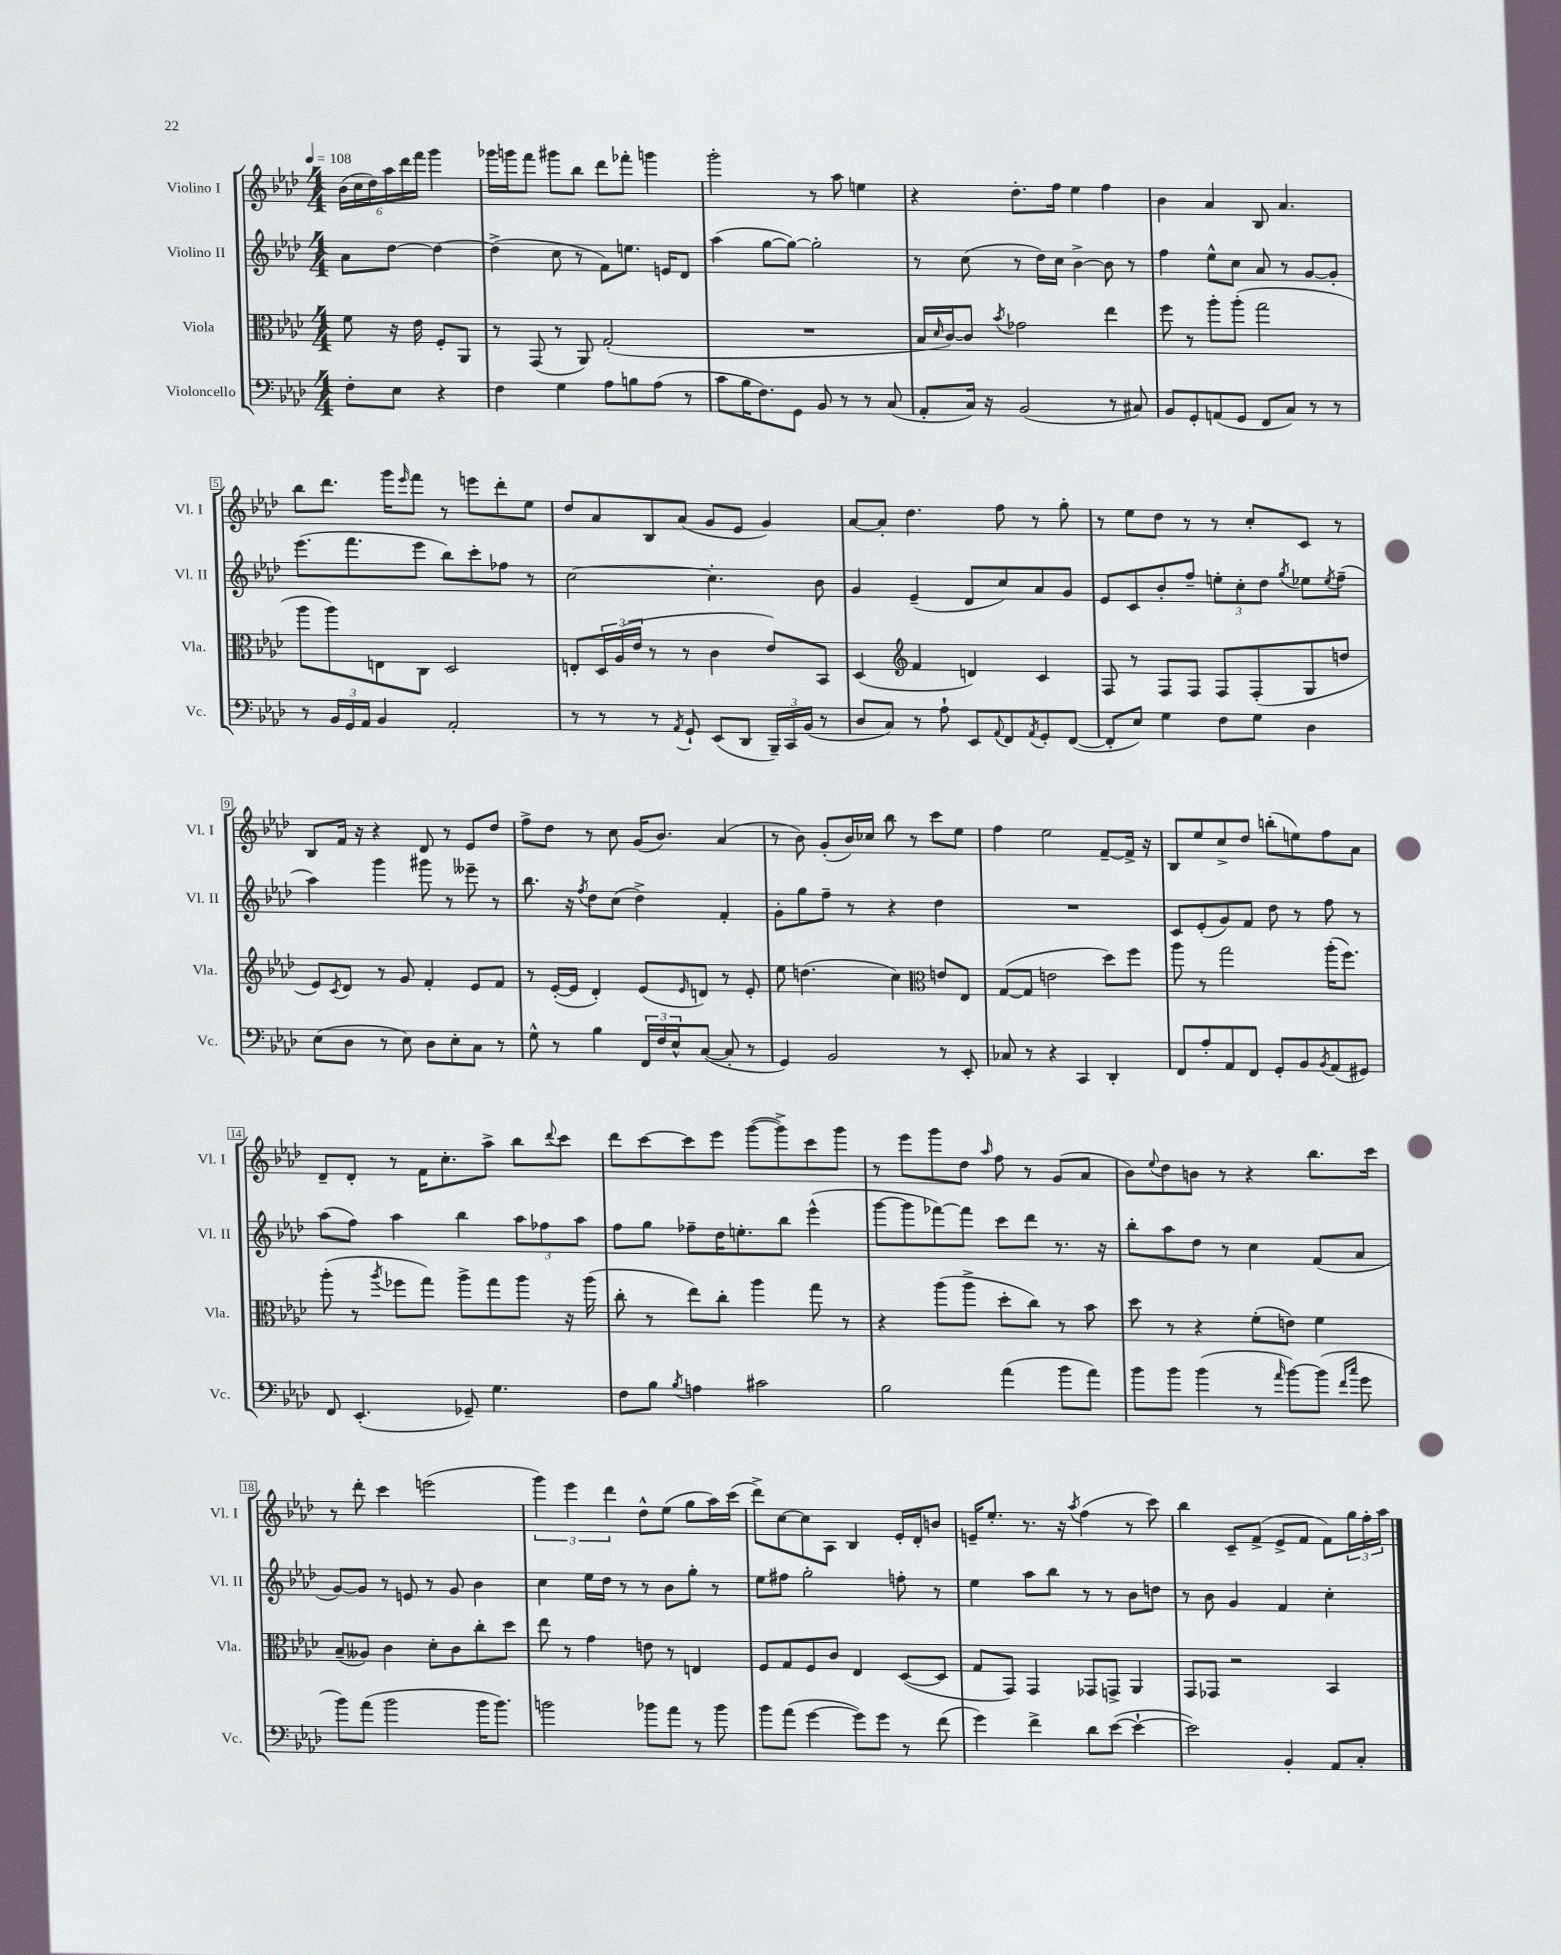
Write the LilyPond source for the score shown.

<<
\new StaffGroup <<
\new Staff = "s0" \with { instrumentName = "Violino I" shortInstrumentName = "Vl. I" } {
    \clef treble \key aes \major \numericTimeSignature \time 4/4 \partial 2 \tempo 4 = 108
    \tuplet 6/4 { bes'16( c''16 des''16) aes''16 des'''16 f'''16 } g'''4 |
    ges'''16 g'''16 f'''8 gis'''8 bes''8 des'''8 fes'''8-. g'''4 |
    g'''2-. r8 aes''8 e''4 |
    r4 des''8.-. f''16 ees''4 f''4 |
    bes'4 aes'4 bes8 aes'4. |
    bes''8 des'''8. g'''16 \grace { ees'''16 } f'''8 r8 e'''8 des'''8-. ees''8 |
    des''8 aes'8 bes8 aes'8( g'8 ees'8 g'4) |
    aes'8~ aes'8-. des''4. f''8 r8 g''8-. |
    r8 ees''8 des''8 r8 r8 c''8-. c'8 r8 |
    bes8 f'16 r16 r4 des'8 r8 ees'8 des''8 |
    f''8-> des''8 r8 c''8 g'16( bes'8.) aes'4( |
    r8 bes'8) g'8-.( bes'16) ces''16 bes''8 r8 c'''8 ees''8 |
    f''4 ees''2 f'8~-- f'16-> r16 |
    bes8 ees''8 c''8-> des''8 b''8-.( e''8) f''8 aes'8 |
    des'8-- des'8-. r8 f'16 c''8.-. aes''8-> bes''8 \appoggiatura { des'''8 } c'''8 |
    des'''8 c'''8~ c'''8 ees'''8 g'''8~( g'''8->) c'''8 g'''8 |
    r8 ees'''8 g'''8 des''8 \grace { aes''16 } f''8 r8 g'8( aes'8 |
    bes'8) \appoggiatura { ees''8 } des''8 b'8 r8 r4 bes''8. c'''16 |
    r8 des'''8-. c'''4 e'''2( |
    \tuplet 3/2 { g'''4) ees'''4 des'''4 } des''8-^ ees''8( g''8 aes''16) c'''16( |
    des'''8->) c''8~ c''8 aes8 bes4 ees'16-. des'16-. b'8 |
    e'16-- ees''8.-. r8. r16 \acciaccatura { aes''8 } f''4( r8 c'''8) |
    bes''4 c'8-- f'8->( ees'8-> f'8 f'8) \tuplet 3/2 { g''16 f''16-. aes''16 } \bar "|." |
}
\new Staff = "s1" \with { instrumentName = "Violino II" shortInstrumentName = "Vl. II" } {
    \clef treble \key aes \major \numericTimeSignature \time 4/4 \partial 2
    aes'8 des''8~ des''4~ |
    des''4->( c''8 r8 f'8) e''8. e'16 des'8 |
    aes''4( g''8~ g''8~) g''2-. |
    r8 c''8( r8 des''16) c''16 bes'4~-> bes'8 r8 |
    f''4 ees''8-^ c''8 aes'8 r8 g'8~ g'8-. |
    ees'''8.( f'''8. ees'''8 bes''8) c'''8-. fes''8 r8 |
    c''2~ c''4.-. bes'8 |
    g'4 ees'4--( des'8 c''8) aes'8 g'8 |
    ees'8 c'8 bes'8-. f''8-- \tuplet 3/2 { e''8-. c''8-. des''8 } \acciaccatura { g''8 } ees''8 \acciaccatura { ees''8 } f''8--( |
    aes''4) g'''4 gis'''8 r8 eeses'''8-- r8 |
    bes''8. r16 \acciaccatura { f''8 } des''8 c''8( des''4->) f'4-. |
    g'8-. g''8 f''8-- r8 r4 des''4 |
    R1 |
    c'8 ees'8-.( g'8) f'8 des''8 r8 f''8 r8 |
    aes''8( f''8) aes''4 bes''4 \tuplet 3/2 { aes''8 fes''8 aes''8 } |
    f''8 g''8 fes''8-- des''16 e''8.-. bes''8 ees'''4-^( |
    g'''8~ g'''8 fes'''8~) fes'''8 c'''8 des'''8 r8. r16 |
    bes''8-. aes''8 des''8 r8 c''4 f'8( aes'8 |
    g'8~) g'8 r8 e'8 r8 g'8 bes'4 |
    c''4 ees''16 des''16 r8 r8 bes'8 g''8-. r8 |
    ees''8 fis''8 g''2-. f''8-. r8 |
    ees''4 aes''8 bes''8 r8 r8 bes'8 d''8 |
    r8 bes'8 g'4 f'4 c''4-. \bar "|." |
}
\new Staff = "s2" \with { instrumentName = "Viola" shortInstrumentName = "Vla." } {
    \clef alto \key aes \major \numericTimeSignature \time 4/4 \partial 2
    f'8 r16 ees'16 f8-. aes,8 |
    r8 g,8( r8 aes,8) g2-.( |
    R1 |
    bes16 \grace { des'16 } c'16~) c'8 \acciaccatura { bes'8 } ges'2 ees''4 |
    f''8 r8 aes''8-. aes''8-.( g''2 |
    aes''8 aes''8) e8 c8 des2 |
    e8-. \tuplet 3/2 { des16 aes16( ees'16 } r8 r8 c'4 ees'8) bes,8 |
    des4( \clef treble f'4 d'4) c'4 |
    f8 r8 f8 f8 f8 f8-.( g8 d''8 |
    ees'8) \acciaccatura { c'8 } des'8 r8 g'8 f'4-. ees'8 f'8 |
    r8 ees'16~-.( ees'16 des'4-.) ees'8( \grace { ees'16 } d'8) r8 ees'8-. |
    ees''8 d''4.( c''4) \clef alto e'8 ees8 |
    g8~( g8 e'2 des''8) f''8 |
    aes''8 r8 g''2 aes''16-.( f''8.) |
    aes''8-.( r8 \acciaccatura { aes''8 } fes''8 g''8) aes''8-> g''8 aes''8 r16 aes''16( |
    c''8-. r8 ees''8) c''8-. aes''4 g''8 r8 |
    r4 aes''8( aes''8-> des''8-. c''8) r8 bes'8 |
    des''8 r8 r4 f'8-.( e'8) f'4 |
    bes8--( aeses8) c'4 des'8-. c'8 c''8-. des''8 |
    ees''8 r8 g'4 e'8 r8 e4 |
    f8 g8 f8 c'8 ees4 des8~( des8 |
    g8 g,8) g,4 ges,8 g,8-> aes,4 |
    g,8 ges,8 r2 bes,4 \bar "|." |
}
\new Staff = "s3" \with { instrumentName = "Violoncello" shortInstrumentName = "Vc." } {
    \clef bass \key aes \major \numericTimeSignature \time 4/4 \partial 2
    f8-. ees8 r4 |
    f4 g4 aes8 b8 aes8( r8 |
    c'8 bes16 f8.) g,8 bes,8 r8 r8 c8( |
    aes,8-. c16) r16 bes,2( r8 cis8) |
    bes,8 g,8-. a,8( g,8 f,8 c8) r8 r8 |
    r8 \tuplet 3/2 { bes,16 g,16 aes,16 } bes,4 aes,2-. |
    r8 r8 r8 \acciaccatura { aes,8 } g,8-! ees,8( des,8 \tuplet 3/2 { bes,,16--) c,16 bes,16( } r8 |
    des8 c8) r8 aes8-! ees,8 \appoggiatura { aes,8 } f,8 \acciaccatura { aes,8 } g,8-. f,8~( |
    f,8-. ees8) g4 f8 g8 des4 |
    ees8( des8 r8 ees8) des8 ees8-. c8 r8 |
    g8-^ r8 bes4 \tuplet 3/2 { f,16 f16 ees16-^ } c8~( c8-. r8 |
    g,4) bes,2 r8 ees,8-. |
    ces8 r8 r4 c,4 des,4-. |
    f,8 aes8-. aes,8 f,8 g,8-. bes,8 \acciaccatura { bes,8 } aes,8( gis,8) |
    f,8 ees,4.-.( ges,8--) g4. |
    f8 bes8 \acciaccatura { bes8 } a4 cis'2 |
    bes2 aes'4( bes'8 aes'8) |
    bes'8 bes'8 bes'4( r8 \grace { aes'16 } bes'8~) bes'8( \grace { f'16 c''16 } g'8 |
    bes'8) aes'8( bes'2 bes'16 bes'8.) |
    b'2 bes'8 aes'8 r8 bes'8 |
    bes'8 aes'8( g'4~ g'8) g'8 r8 f'8( |
    g'4) f'4-> des'8 ees'8~( ees'4~-! |
    ees'2) bes,4-. aes,8 c8-. \bar "|." |
}
>>
>>
\layout { \context { \Score \override BarNumber.stencil = #(make-stencil-boxer 0.1 0.3 ly:text-interface::print) } }
